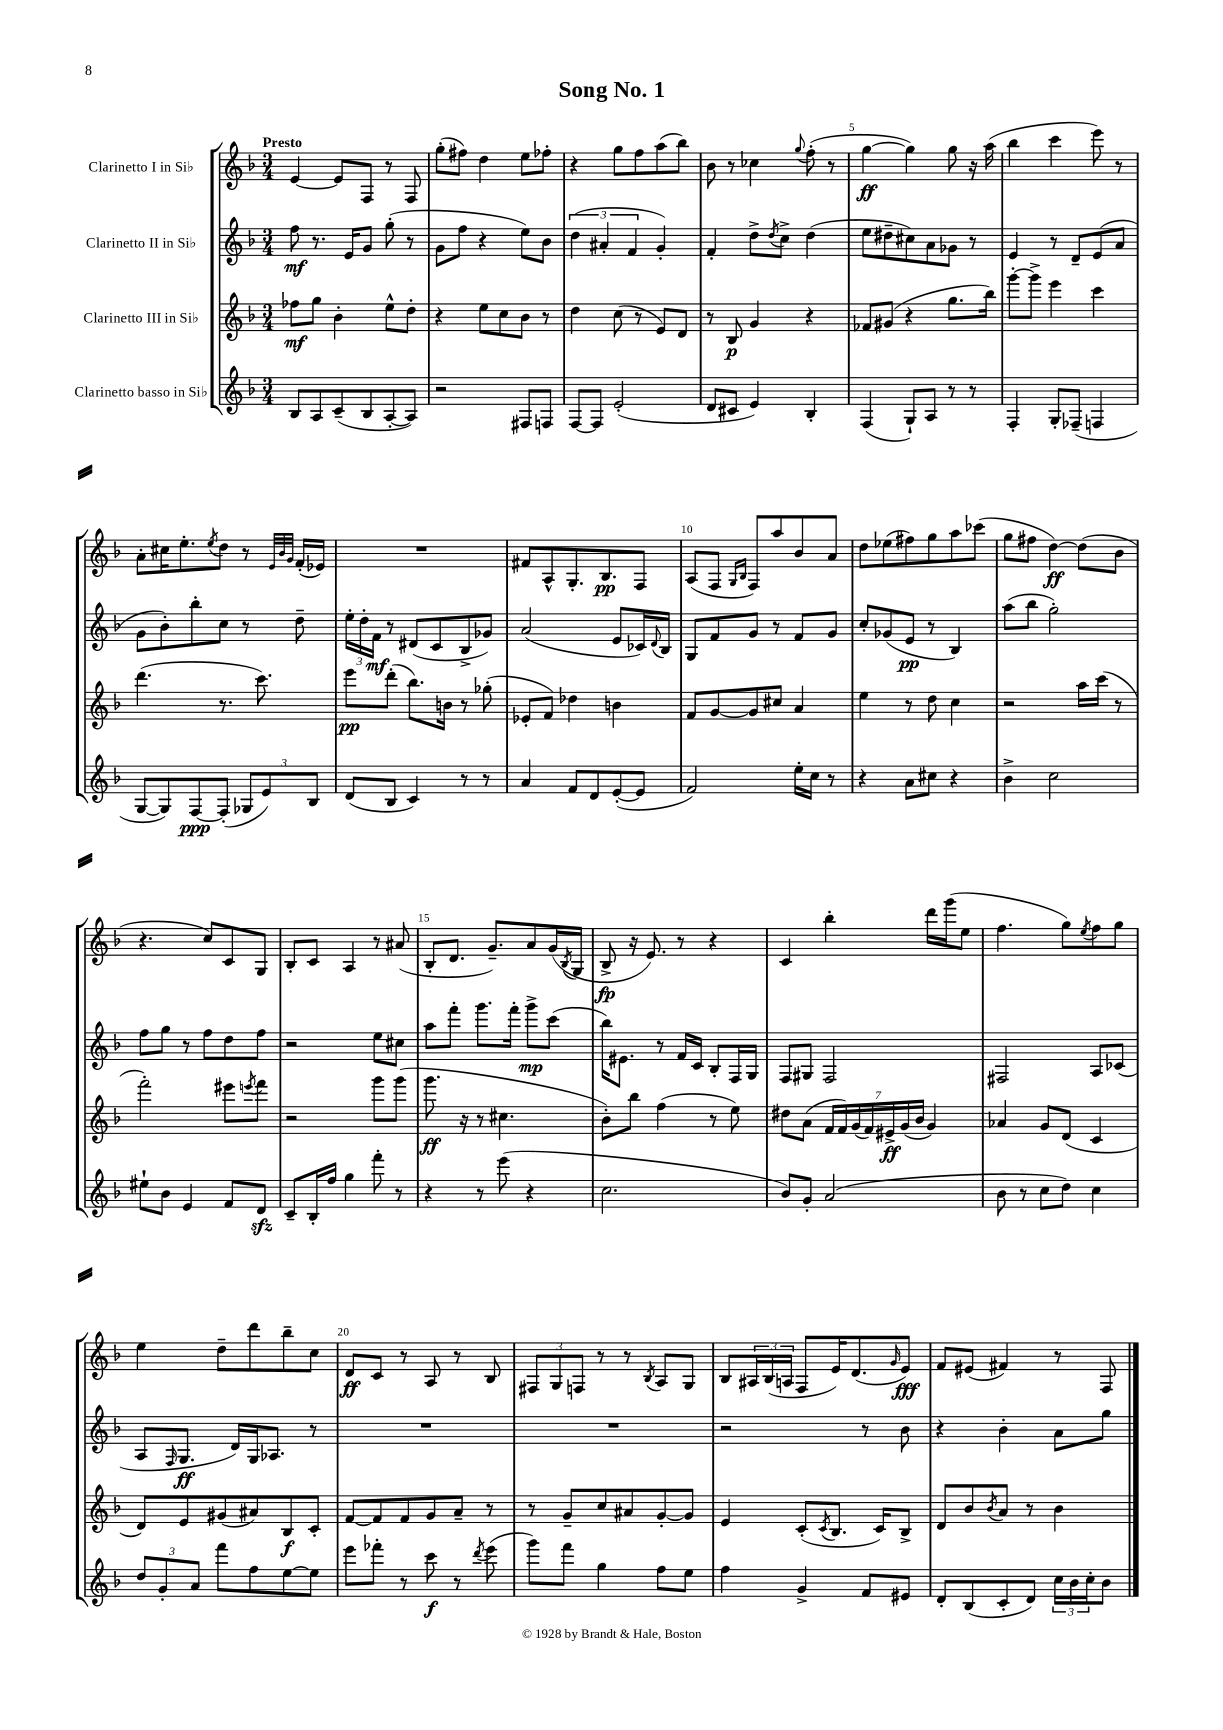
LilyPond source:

\header { title = "Song No. 1" }
<<
\new StaffGroup <<
\new Staff = "s0" \with { instrumentName = "Clarinetto I in Sib" } {
    \clef treble \key f \major \numericTimeSignature \time 3/4 \tempo "Presto"
    e'4~ e'8 f8 r8 f8 |
    g''8-.( fis''8) d''4 e''8 fes''8-. |
    r4 g''8 f''8 a''8( bes''8) |
    bes'8 r8 ces''4 \appoggiatura { g''8 } f''8-.( r8 |
    g''4~\ff g''4) g''8 r16 a''16( |
    bes''4 c'''4 e'''8) r8 |
    a'8-. cis''16 e''8.-. \acciaccatura { e''8 } d''8 r8 \grace { e'32 bes'32 g'32 } f'16-.( ees'16) |
    R2. |
    fis'8 a8-^ g8.-. bes8.\pp f8 |
    a8( f8 \grace { g16 bes16 } f8) a''8 bes'8 a'8 |
    d''8 ees''8( fis''8) g''8 a''8 ces'''8( |
    g''8 fis''8 d''4~\ff) d''8( bes'8 |
    r4. c''8) c'8 g8 |
    bes8-. c'8 a4 r8 ais'8( |
    bes8-. d'8. g'8.--) a'8 g'16( \acciaccatura { bes8 } g16 |
    bes8->\fp r16 e'8.) r8 r4 |
    c'4 bes''4-. d'''16 g'''16( e''8 |
    f''4. g''8) \acciaccatura { e''8 } f''8 g''8 |
    e''4 d''8-- d'''8 bes''8-- c''8 |
    d'8\ff c'8 r8 a8 r8 bes8 |
    \tuplet 3/2 { fis8 g8 f8 } r8 r8 \acciaccatura { bes8 } a8 g8 |
    bes8 \tuplet 3/2 { ais16 bes16( a16 } f8 e'16) d'8.( \grace { g'16 } e'8\fff) |
    f'8 eis'8( fis'4) r8 f8 \bar "|." |
}
\new Staff = "s1" \with { instrumentName = "Clarinetto II in Sib" } {
    \clef treble \key f \major \numericTimeSignature \time 3/4
    f''8\mf r8. e'16 g'8 g''8-.( r8 |
    g'8 f''8 r4 e''8) bes'8 |
    \tuplet 3/2 { d''4( ais'4-. f'4 } g'4-.) |
    f'4-. d''8-> \acciaccatura { d''8 } c''8-> d''4( |
    e''8 dis''8-- cis''8) a'8 ges'8 r8 |
    e'4 r8 d'8-- e'8( a'8 |
    g'8 bes'8-.) bes''8-. c''8 r8 d''8-- |
    \tuplet 3/2 { e''16-. d''16-. f'16\mf } r8 dis'8( c'8 bes8-> ges'8) |
    a'2( e'8 ces'16) \appoggiatura { d'8 } bes16 |
    g8 f'8 g'8 r8 f'8 g'8 |
    c''8-. ges'8( e'8\pp r8 bes4) |
    a''8( bes''8 g''2-.) |
    f''8 g''8 r8 f''8 d''8 f''8 |
    r2 e''8 cis''8 |
    a''8 f'''8-. g'''8. f'''16-. g'''8->\mp c'''8( |
    bes''16) eis'8. r8 f'16 c'16 bes8-. f16 g16 |
    f8 gis8 f2 |
    fis2 a8 ces'8( |
    a8 \grace { f16 } g8.\ff d'16) g16 aes8. r8 |
    R2. |
    R2. |
    r2 r8 bes'8 |
    r4 bes'4-. a'8 g''8 \bar "|." |
}
\new Staff = "s2" \with { instrumentName = "Clarinetto III in Sib" } {
    \clef treble \key f \major \numericTimeSignature \time 3/4
    fes''8\mf g''8 bes'4-. e''8-^ d''8-. |
    r4 e''8 c''8 bes'8 r8 |
    d''4 c''8( r8 e'8) d'8 |
    r8 bes8\p g'4 r4 |
    fes'8 gis'8( r4 g''8. bes''16) |
    g'''8~-. g'''8-> e'''4 c'''4 |
    d'''4.( r8. c'''8.) |
    e'''8\pp d'''8-.( bes''8.) b'16 r8 ges''8-.( |
    ees'8-. f'8) des''4 b'4 |
    f'8 g'8~ g'8 cis''8 a'4 |
    e''4 r8 d''8 c''4 |
    r2 a''16 c'''16( r8 |
    f'''2-.) eis'''8 \acciaccatura { e'''8 } f'''8 |
    r2 g'''8 g'''8( |
    g'''8.\ff r16 r8 cis''4. |
    bes'8-.) bes''8 f''4( r8 e''8) |
    dis''8 a'8( \tuplet 7/4 { f'16 f'16) g'16( f'16) eis'16->\ff g'16( bes'16 } g'4) |
    aes'4 g'8 d'8( c'4 |
    d'8) e'8 gis'8( ais'8) bes8\f c'8-. |
    f'8~ f'8 f'8 g'8 a'8-- r8 |
    r8 g'8-- c''8 ais'8 g'8~-. g'8 |
    e'4 c'8-.( \acciaccatura { c'8 } bes8. c'16) bes8-> |
    d'8 bes'8 \acciaccatura { bes'8 } a'8 r8 bes'4 \bar "|." |
}
\new Staff = "s3" \with { instrumentName = "Clarinetto basso in Sib" } {
    \clef treble \key f \major \numericTimeSignature \time 3/4
    bes8 a8 c'8--( bes8 a8~-. a8) |
    r2 fis8 f8 |
    f8~ f8 e'2-.( |
    d'8 cis'8 e'4) bes4-. |
    f4( g8-!) a8 r8 r8 |
    f4-. g8-. fes8--( f4 |
    g8~ g8) f8~\ppp f8-.( \tuplet 3/2 { ges8 e'8) bes8 } |
    d'8( bes8 c'4) r8 r8 |
    a'4 f'8 d'8 e'8~-.( e'8 |
    f'2) e''16-. c''16 r8 |
    r4 a'8 cis''8 r4 |
    bes'4-> c''2 |
    eis''8-! bes'8 e'4 f'8 d'8\sfz |
    c'8-- bes16-. f''16 g''4 f'''8-. r8 |
    r4 r8 e'''8( r4 |
    c''2. |
    bes'8) g'8-. a'2( |
    bes'8 r8 c''8 d''8) c''4 |
    \tuplet 3/2 { d''8 g'8-. a'8 } f'''8 f''8 e''8~ e''8 |
    e'''8 fes'''8-. r8 c'''8\f r8 \acciaccatura { d'''8 } e'''8( |
    g'''8) f'''8 g''4 f''8 e''8 |
    f''4 g'4-> f'8 eis'8 |
    d'8-. bes8( c'8-. d'8) \tuplet 3/2 { c''16 bes'16 c''16-. } bes'8 \bar "|." |
}
>>
>>
\layout { \context { \Score \override BarNumber.break-visibility = ##(#f #t #t) barNumberVisibility = #(every-nth-bar-number-visible 5) } }
